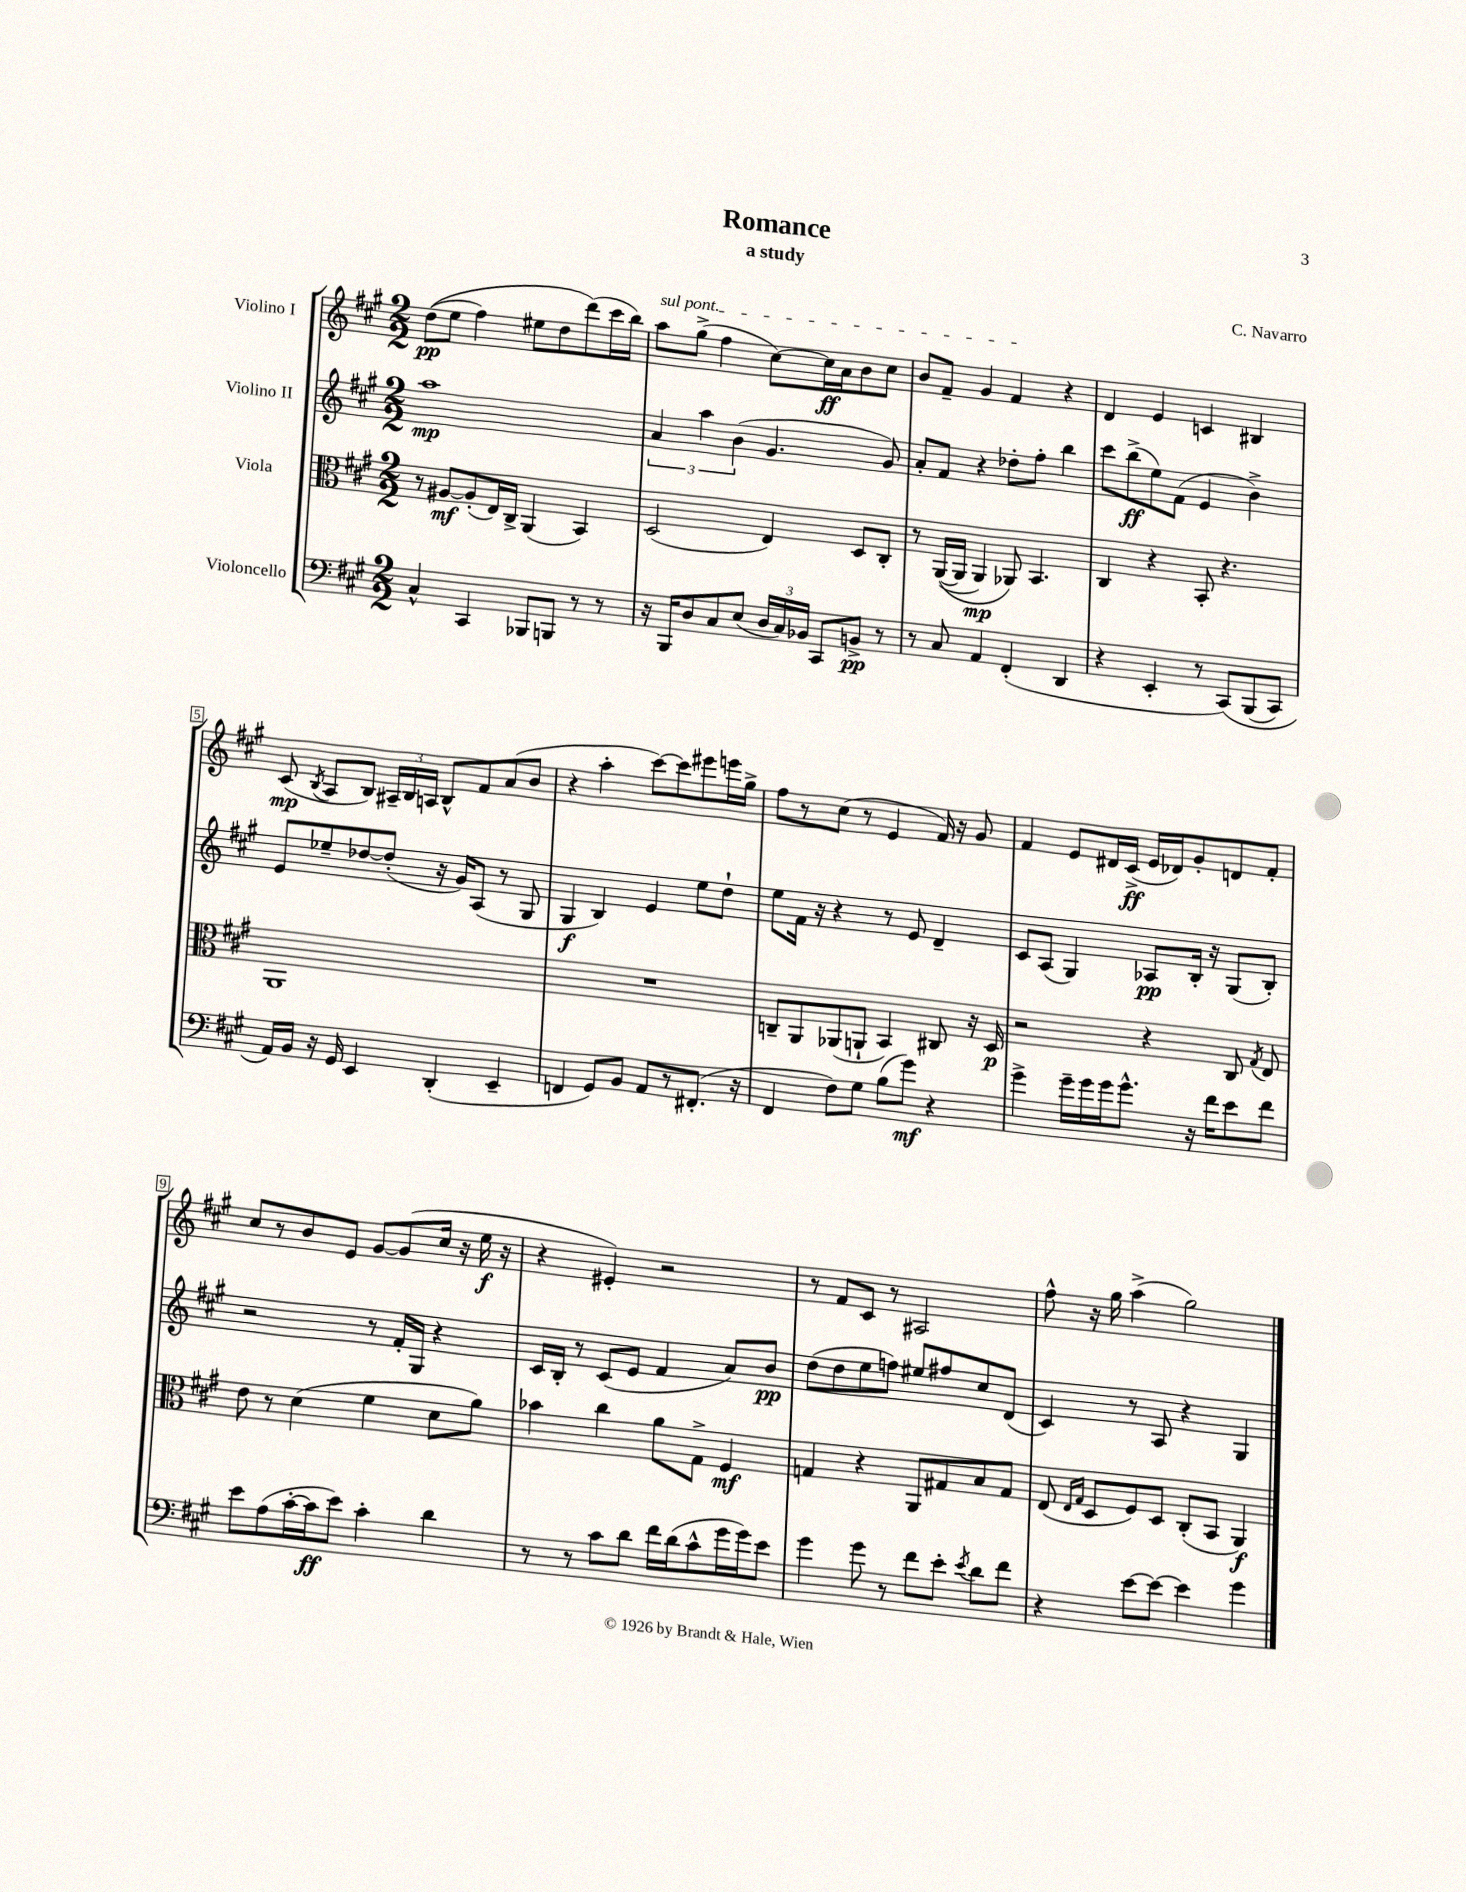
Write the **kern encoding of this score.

**kern	**kern	**kern	**kern
*staff4	*staff3	*staff2	*staff1
*clefF4	*clefC3	*clefG2	*clefG2
*k[f#c#g#]	*k[f#c#g#]	*k[f#c#g#]	*k[f#c#g#]
*M2/2	*M2/2	*M2/2	*M2/2
4C#^^/	8r	1aa	&((8dd\L
.	[8A#/L	.	8ee\J
4CC#/	(8A#'/]	.	4ff#\)
.	16E/L)	.	.
.	16C#^/JJ	.	.
8BBB-/L	(4AA/	.	8ee#\L
8BBB/J	.	.	8dd\
8r	4BB/)	.	(8ddd\&)
8r	.	.	16ccc#\L
.	.	.	16bb\JJ)
=	=	=	=
16r	(2D/	6a/	8aa\L
16BBB/LK	.	.	.
8D/	.	.	(8gg#^\J
.	.	6aa\	.
8C#/	.	.	4ff#\
.	.	(6b\	.
(8E/J	.	.	.
24D/LL	4E/)	4.g#/	[8cc#\L)
24C#/)	.	.	.
24BB-/JJ	.	.	.
8CC#/L	.	.	16cc#\]L
.	.	.	16a\J
8BB^/J	8D/L	.	8b\
8r	8C#'/J	8g#/)	8cc#\J
=	=	=	=
8r	8r	8a'/L	8b/L
8C#/	&(([16AA/LL	8f#/J	8f#~/J
.	16AA/]JJ	.	.
4AA/	4AA/)	4r	4g#/
(4FF#'/	8AA-/&)	8dd-'\L	4f#/
.	4.BB/	8ff#'\J	.
4DD/	.	4bb\	4r
=	=	=	=
4r	4C#/	8ccc#\L	4d/
.	.	(8bb^\	.
4EE'/	4r	8ee\)	4e/
.	.	(8f#\J	.
8r	8BB'/	4e/	4c/
&(8CC#/L)	4.r	.	.
(8BBB/	.	4b^\)	4B#/
8CC#/J)	.	.	.
=	=	=	=
16AA/LL&)	1AA	8e/L	(8c#/
16BB/JJ	.	.	.
.	.	.	8qB/
16r	.	8ee-~/	8A/L
16GG#/	.	.	.
4EE/	.	[8dd-/	8B/J)
.	.	(8dd-'/]J	24A#~/LL
.	.	.	24B/
.	.	.	24A/JJ
(4DD'/	.	16r	8B^^/L
.	.	16g#/LK)	.
.	.	(8A/J	8f#/
4EE~/	.	8r	(8a/
.	.	8G#/	8b/J
=	=	=	=
4FF/	1r	4G#/	4r
8GG#/L)	.	4B/)	4aa'\
8BB/J	.	.	.
8AA/L	.	4e/	[8ccc#\L)
8r	.	.	8ccc#\]
(8.FF#'/J	.	8ee\L	8eee#\
.	.	8dd`\J	16eee\L
16r	.	.	16gg#^\JJ
=	=	=	=
4FF#/	8C~/L	8ee\L	8ff#\L
.	8AA/	16f#\Jk	8r
.	.	16r	.
8F#\L)	(8AA-/	4r	(8cc#\J
8G#\J	8AA`/J	.	8r
(8B\L	4BB/)	8r	4e/
8g#\J)	.	8e/	.
4r	8C#/	4d~/	16f#/)
.	.	.	16r
.	16r	.	8g#/
.	16D/	.	.
=	=	=	=
4g#^\	2r	8c#/L	4f#/
.	.	(8A/J	.
16g#~\LL	.	4G#/)	8e/L
16g#\	.	.	.
16g#\J	.	.	16d#/L
8.g#^^\J	.	.	(16c#^/JJ
.	4r	8A-/L	16e/LL
.	.	.	16d-/J)
16r	.	16B'/Jk	8g#'/
16f#\LK	.	16r	.
8e\	8C#/	(8G#/L	8d/
.	8qG#/	.	.
8f#\J	8E/	8B'/J)	8f#'/J
=	=	=	=
8e\L	8e\	2r	8cc#/L
(8A\	8r	.	8r
[16c#'\L	(4d\	.	8b/
16c#\]J	.	.	.
8e\J)	.	.	8e/J
4c#'\	4f#\	8r	[8g#/L
.	.	16f#'/LL	(8g#/]
.	.	16G#/JJ	.
4d\	8d\L	4r	16cc#/Jk
.	.	.	16r
.	8a\J)	.	16ee\
.	.	.	16r
=	=	=	=
8r	4b-\	16c#/LL	4r
.	.	16B'/JJ	.
8r	.	8r	.
8c#\L	4cc#\	(8c#/L	4e#'/)
8d\J	.	8e/J	.
16f#\LL	8a\L	4f#/	2r
(16d\J	.	.	.
8c#^^\	8G#^\J	.	.
16g#\L	4F#/	8a/L)	.
16g#\J)	.	.	.
8e\J	.	8b/J	.
=	=	=	=
4g#\	4G/	(8dd\L	8r
.	.	8dd\	8f#/L
8g#\	4r	8ee\	8c#/J
8r	.	8ff\J)	8r
8f#\L	8AA/L	8ee#/L	2A#/
8e'\J	8G#/	8ff#/	.
8qe/	.	.	.
8d\L	8B/	8cc#/	.
8f#\J	8G#/J	(8d/J	.
=	=	=	=
4r	(8E/	4c#/)	8ff#^^\
.	16qqE/LL	.	.
.	16qqG#/JJ	.	.
.	8D/L	.	16r
.	.	.	16gg#\
[8e\L	8F#/)	8r	(4aa^\
8e\_J	8D/J	8A/	.
4e\]	(8C#'/L	4r	2gg#\)
.	8BB/J	.	.
4g#\	4AA/)	4G#/	.
==	==	==	==
*-	*-	*-	*-
